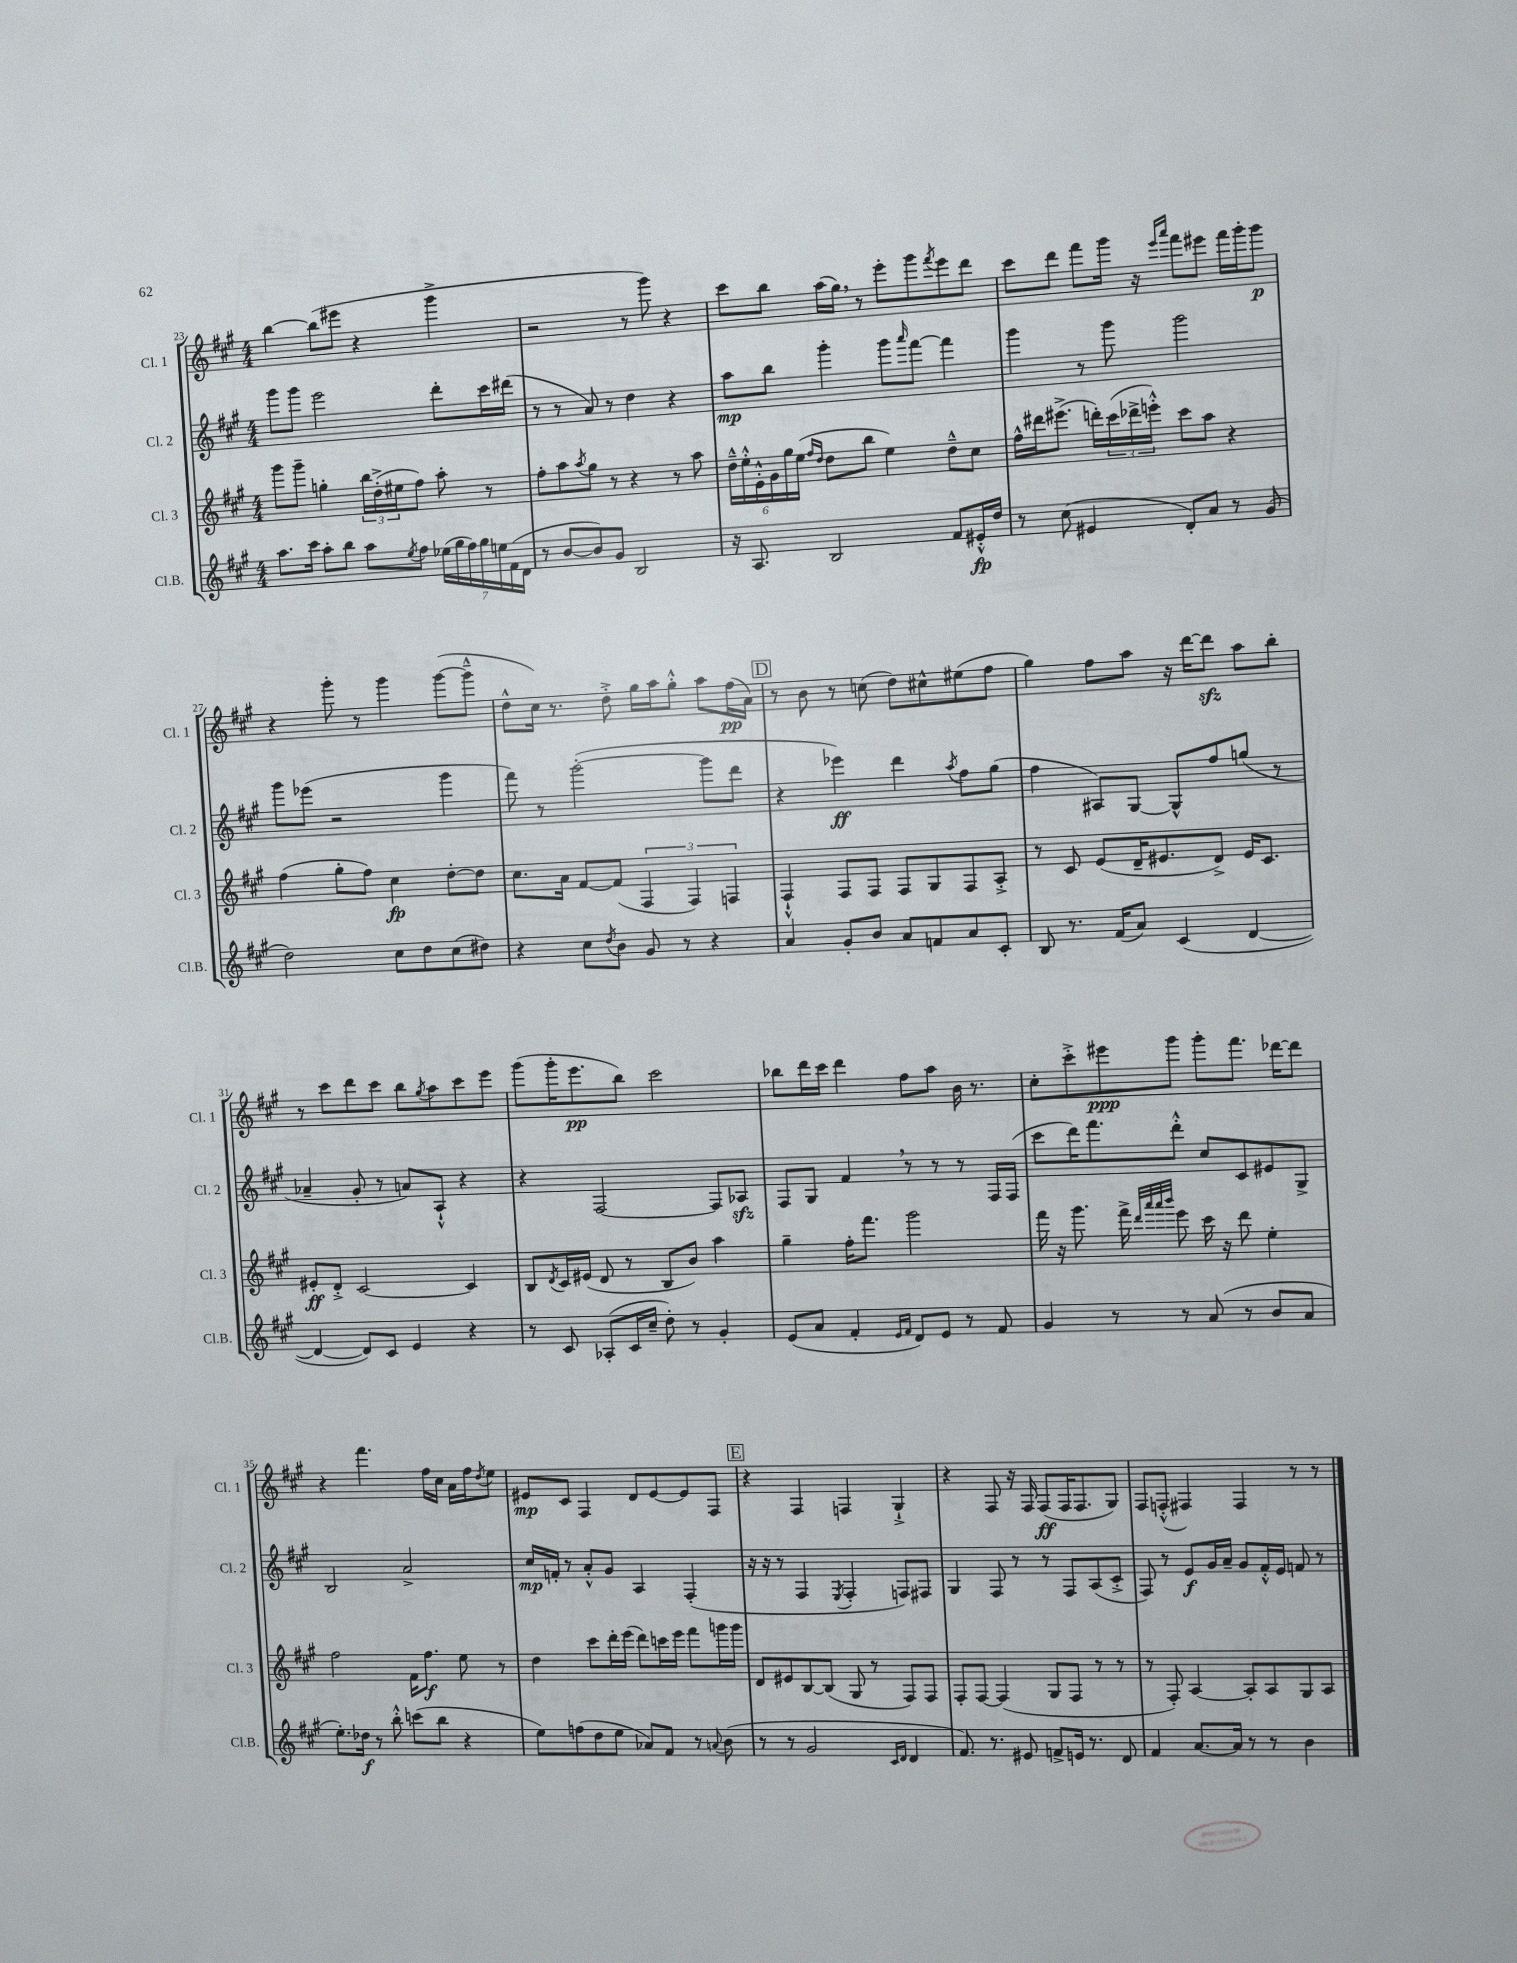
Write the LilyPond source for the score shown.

<<
\new StaffGroup <<
\new Staff = "s0" \with { instrumentName = "Cl. 1" shortInstrumentName = "Cl. 1" } {
    \clef treble \key a \major \numericTimeSignature \time 4/4
    b''4~ b''8( eis'''8 r4 gis'''4-> |
    r2 r8 gis'''8) r4 |
    cis'''8 b''8 a''16( gis''16) \breathe r8 e'''8-. gis'''8 \acciaccatura { fis'''8 } e'''8 d'''8 |
    cis'''8 d'''8 fis'''8 gis'''16 r16 \grace { e'''16 a'''16 } fis'''8 eis'''8 fis'''16 gis'''16-. gis'''8\p |
    r4 gis'''8-. r8 gis'''4 gis'''8~( gis'''8---^ |
    d''8-^ cis''16) r8. d''8-.-> gis''16 a''16 gis''8-.-^ a''8 fis''16\pp( a'16) |
    \mark \markup { \box "D" } r8 b'8 r8 c''8( d''8) cis''8-^ eis''8( fis''8 |
    gis''4) fis''8 a''8 r16 d'''16~ d'''8\sfz a''8 b''8-. |
    r8 cis'''8 d'''8 cis'''8 b''8 \acciaccatura { gis''8 } a''8 cis'''8 e'''8 |
    gis'''8( gis'''16-. e'''8.\pp b''8) cis'''2 |
    bes''8 d'''16 cis'''16 d'''4 fis''8 a''8 b'16 r8. |
    cis''8-. cis'''8-.-> eis'''8\ppp gis'''8 gis'''8-. fis'''8. des'''16~ des'''8 |
    r4 fis'''4. fis''16 cis''16 a'16 fis''16 \acciaccatura { d''8 } e''8 |
    eis'8\mp cis'8 fis4 d'8 eis'8~ eis'8 fis8 |
    \mark \markup { \box "E" } r4 fis4 f4 gis4-!-> |
    r4 fis8 r16 fis16 fis8\ff( fis16 fis8. gis8) |
    fis8 f8-.-^( fis4) fis4 r8 r8 \bar "|." |
}
\new Staff = "s1" \with { instrumentName = "Cl. 2" shortInstrumentName = "Cl. 2" } {
    \clef treble \key a \major \numericTimeSignature \time 4/4
    gis'''8 gis'''8 e'''2 d'''8-. cis'''16 dis'''16( |
    r8 r8 a'8) r8 d''4 r4 |
    a''8\mp b''8 gis'''4-. gis'''8 \grace { a'''16 } fis'''8~ fis'''4 |
    gis'''4 r8 gis'''8 gis'''2 |
    gis'''8 ees'''8( r2 gis'''4 |
    fis'''8) r8 gis'''2~-.( gis'''8 d'''8 |
    \mark \markup { \box "D" } r4 ees'''4\ff) d'''4 \acciaccatura { a''8 } fis''8 gis''8( |
    fis''4 ais8) gis8~ gis8-^ fis''8 g''8( r8 |
    aes'4-- gis'8-. r8 a'8) a8-!-^ r4 |
    r4 fis2~ fis8 aes8\sfz |
    fis8 gis8 fis'4 \breathe r8 r8 r8 fis16 fis16( |
    cis'''8 d'''16) fis'''8. d'''8-.-^ cis''8 cis'8 eis'8 gis8-> |
    b2 a'2-> |
    cis''16\mp f'16-. r8 a'8-.-^ gis'8 a4 fis4-.( |
    \mark \markup { \box "E" } r16 r16 r8 fis4 \acciaccatura { e8 } fis4-. f8) fis8 |
    gis4 fis8 r8 r8 fis8 a8( cis'8-.-> |
    fis8) r8 e'8\f gis'16 a'16-- gis'8 fis'16-.-^ e'16 f'8 r8 \bar "|." |
}
\new Staff = "s2" \with { instrumentName = "Cl. 3" shortInstrumentName = "Cl. 3" } {
    \clef treble \key a \major \numericTimeSignature \time 4/4
    gis'''8 gis'''8-- g''4-. \tuplet 3/2 { b''16 d''16-.->( eis''16 } fis''8) a''8-. r8 |
    fis''8-. a''8 \acciaccatura { a''8 } gis''8 r8 r4 r8 a''8 |
    \tuplet 6/4 { d''16---^ e''16-.-^ e'16-.-^ gis'16 gis''16 e''16( } \grace { fis''16 d''16 } d''8 b''8 e''4) d''8---^ cis''8 |
    fis''16-^ dis'''16 eis'''8.->( d'''16-.) \tuplet 3/2 { cis'''16( des'''16-> e'''16-.-^) } cis'''8 a''8 r4 |
    fis''4( gis''8-. fis''8) cis''4\fp d''8~-. d''8 |
    cis''8. a'16 fis'8~ fis'8( \tuplet 3/2 { fis4 fis4) f4 } |
    \mark \markup { \box "D" } fis4-!-^ fis8 fis8 fis8 gis8 fis8 a8-.-> |
    r8 cis'8 e'8( d'16-- eis'8. d'8->) eis'16 cis'8. |
    eis'8-.\ff d'8-.-> cis'2~ cis'4 |
    b8 \acciaccatura { d'8 } cis'16 eis'16( d'8 r8 b8 b'8) a''4 |
    gis''4-- fis''16-. fis'''8. gis'''2 |
    fis'''16 r16 gis'''8. fis'''16-> \grace { d'''32 a'''32 a'''32 b'''32 } e'''8 cis'''16 r16 d'''8 e''4-. |
    fis''2 fis'16 fis''8.\f e''8 r8 |
    d''4 cis'''8 d'''16-. e'''16( d'''8) c'''16 e'''16 fis'''8 g'''16 g'''16 |
    \mark \markup { \box "E" } d'8 eis'8 b8~ b8( gis8 r8 fis8) fis8 |
    fis8-. fis8~ fis4( gis8 fis8 r8 r8 |
    r8 fis8-.) a4~ a8-. a8 gis8 a8 \bar "|." |
}
\new Staff = "s3" \with { instrumentName = "Cl.B." shortInstrumentName = "Cl.B." } {
    \clef treble \key a \major \numericTimeSignature \time 4/4
    a''8. cis'''16 a''8-. b''8 a''8 \acciaccatura { e''8 } fis''8 \tuplet 7/4 { ees''16( gis''16 fis''16) gis''16 e''16 fis'16( d'16 } |
    r8 b'8~ b'8) gis'8 b2 |
    r16 a8. b2 fis'8 eis'16-.-^\fp d''16 |
    r8 cis''8( eis'4 d'8-.) a'8 r8 gis'8( |
    d''2) cis''8 d''8 cis''8( dis''8) |
    r4 cis''8 \acciaccatura { d''8 } b'8 gis'8 r8 r4 |
    \mark \markup { \box "D" } a'4 gis'8-. b'8 a'8 f'8 a'8 cis'8-. |
    b8 r8. fis'16( a'8) cis'4( d'4~ |
    d'4~ d'8) cis'8 e'4 r4 |
    r8 cis'8 aes8-.( cis'16 cis''16-- d''8-.) r8 gis'4-. |
    e'8( a'8 fis'4-. \grace { e'16 fis'16 } d'8) e'8 r8 fis'8 |
    gis'4 r8 r8 a'8( r8 b'8 a'8 |
    e''8.-.) des''16\f r8 b''8-.-^ c'''8( b''8 r4 |
    e''8) f''8( d''8 e''8 aes'8) fis'8 r8 \appoggiatura { a'8 } b'8( |
    \mark \markup { \box "E" } r8 r8 gis'2 \grace { cis'16 d'16 } d'4 |
    fis'8.) r8. eis'8 f'8-> e'16 r8. d'8 |
    fis'4 a'8.~ a'16 r8 r8 b'4 \bar "|." |
}
>>
>>
\layout { \context { \Score currentBarNumber = #23 } }
